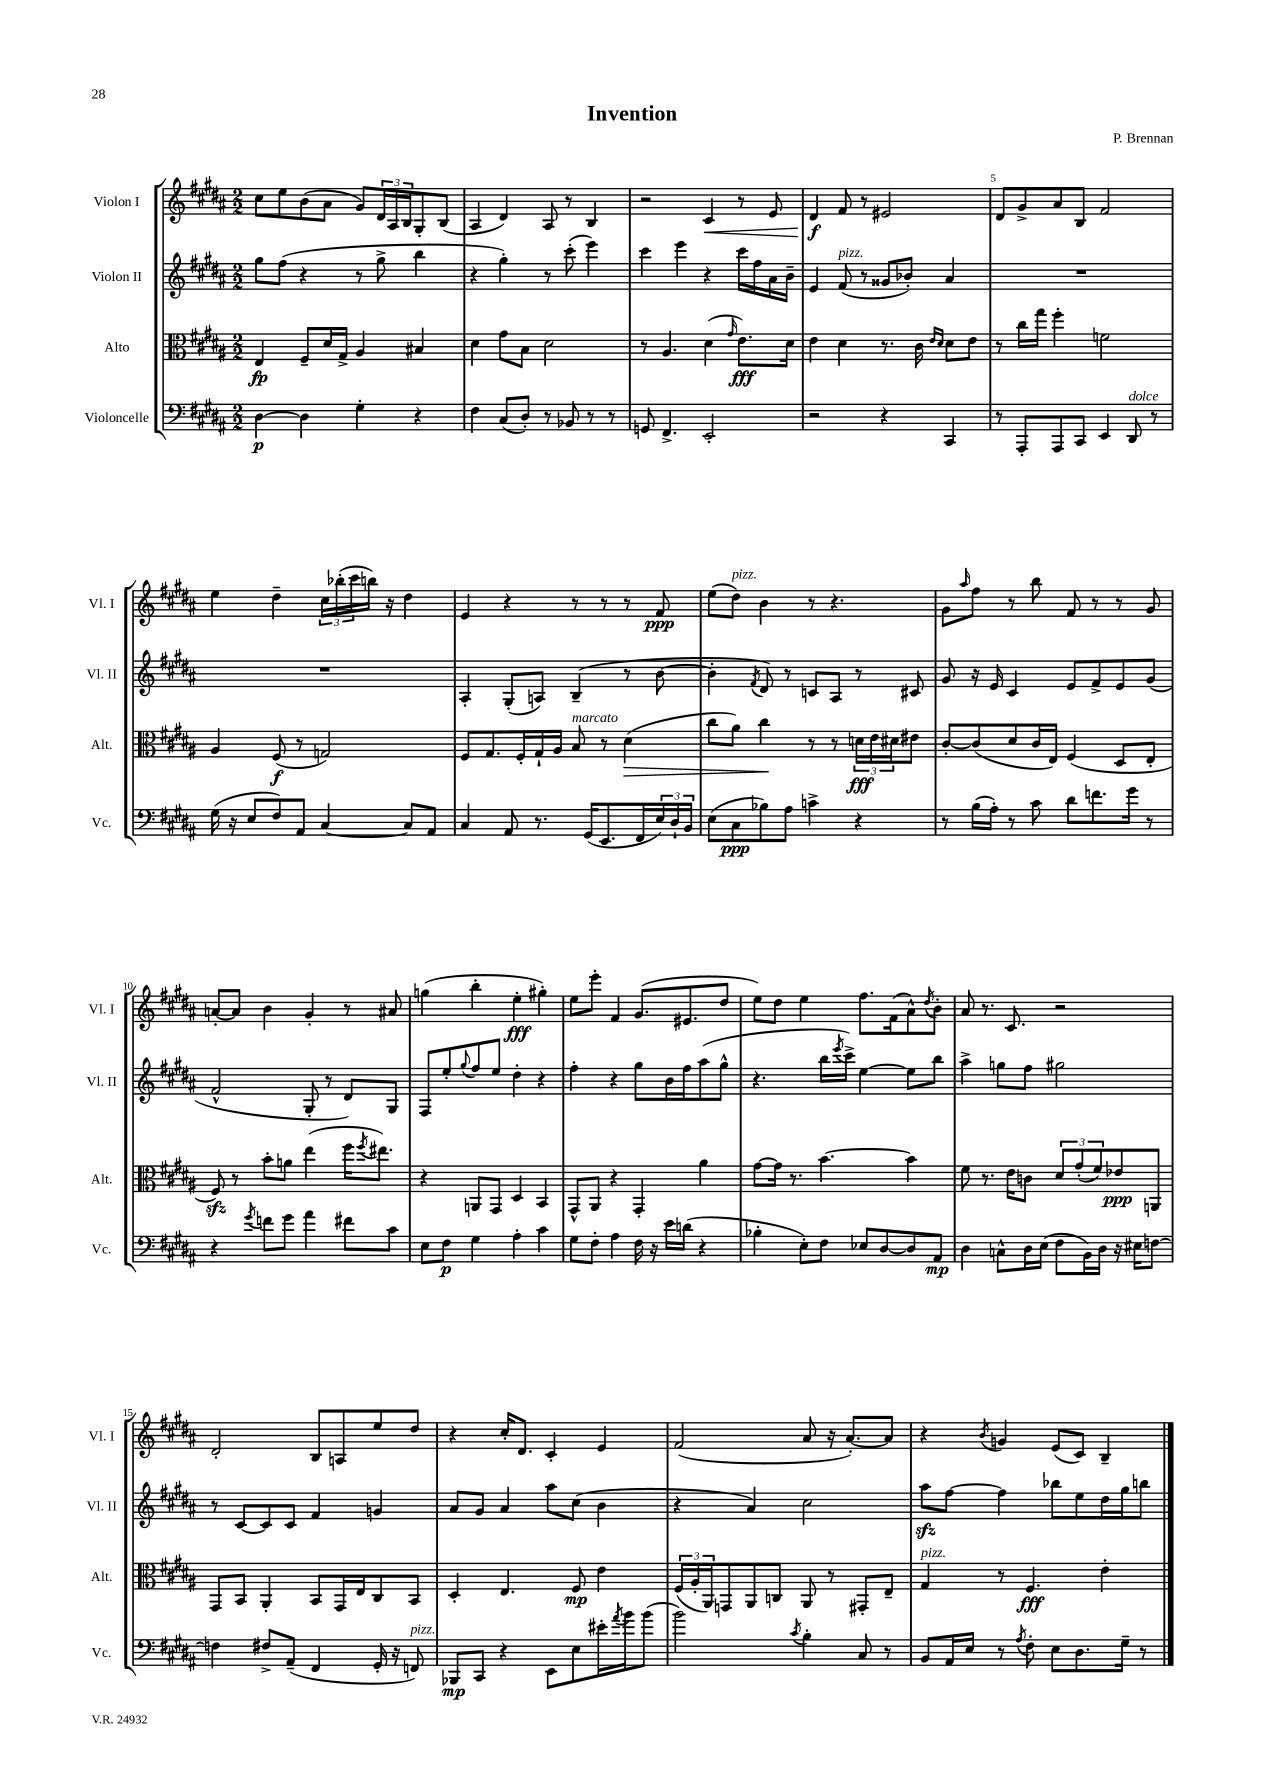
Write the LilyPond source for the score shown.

\header { title = "Invention" composer = "P. Brennan" }
<<
\new StaffGroup <<
\new Staff = "s0" \with { instrumentName = "Violon I" shortInstrumentName = "Vl. I" } {
    \clef treble \key b \major \numericTimeSignature \time 2/2
    cis''8 e''8 b'8( ais'8 gis'8) \tuplet 3/2 { dis'16 ais16 b16 } gis8-. b8( |
    ais4 dis'4) ais8 r8 b4 |
    r2 cis'4\< r8 e'8 |
    dis'4\f\! fis'8 r8 eis'2 |
    dis'8 gis'8-> ais'8 b8 fis'2 |
    e''4 dis''4-- \tuplet 3/2 { cis''16 bes''16-.( cis'''16 } b''16) r16 dis''4 |
    e'4 r4 r8 r8 r8 fis'8\ppp |
    e''8( dis''8^\markup { \italic "pizz." }) b'4 r8 r4. |
    gis'8 \grace { ais''16 } fis''8 r8 b''8 fis'8 r8 r8 gis'8 |
    a'8~-. a'8 b'4 gis'4-. r8 ais'8 |
    g''4( b''4-. e''4-.\fff gis''4-.) |
    e''8 e'''8-. fis'4 gis'8.( eis'8. dis''8 |
    e''8) dis''8 e''4 fis''8. fis'16( ais'8-^) \acciaccatura { dis''8 } b'8-. |
    ais'8 r8. cis'8. r2 |
    dis'2-. b8 a8 e''8 dis''8 |
    r4 cis''16-. dis'8. cis'4-. e'4 |
    fis'2( ais'8 r16 ais'8.~-.) ais'8 |
    r4 \acciaccatura { b'8 } g'4 e'8( cis'8) b4-- \bar "|." |
}
\new Staff = "s1" \with { instrumentName = "Violon II" shortInstrumentName = "Vl. II" } {
    \clef treble \key b \major \numericTimeSignature \time 2/2
    gis''8 fis''8( r4 r8 gis''8-> b''4 |
    r4 gis''4-.) r8 cis'''8-.( e'''4) |
    cis'''4 e'''4 r4 cis'''16 fis''16 ais'16 b'16-- |
    e'4 fis'8^\markup { \italic "pizz." }( r8 gisis'8 bes'8-.) ais'4 |
    R1 |
    R1 |
    ais4-. gis8-.( a8) b4--( r8 b'8~ |
    b'4-. \acciaccatura { fis'8 } dis'8) r8 c'8 ais8 r8 cis'8 |
    gis'8 r16 e'16 cis'4 e'8 fis'8-> e'8 gis'8( |
    fis'2-^ gis8-. r8 dis'8) gis8 |
    fis8 e''8-. \appoggiatura { gis''8 } fis''8 e''8 dis''4-. r4 |
    fis''4-. r4 gis''8 b'16 fis''16 ais''8( gis''8-^ |
    r4. b''16 \acciaccatura { e'''8 } cis'''16->) e''4~ e''8 b''8 |
    ais''4-> g''8 fis''8 gis''2 |
    r8 cis'8~ cis'8 cis'8 fis'4 g'4 |
    ais'8 gis'8 ais'4 ais''8 cis''8( b'4 |
    r4 ais'4) cis''2 |
    ais''8\sfz fis''8~ fis''4 bes''8 e''8 dis''16 gis''16 b''8 \bar "|." |
}
\new Staff = "s2" \with { instrumentName = "Alto" shortInstrumentName = "Alt." } {
    \clef alto \key b \major \numericTimeSignature \time 2/2
    e4\fp fis8-- dis'16 gis16-> ais4 bis4 |
    dis'4 gis'8 b8 dis'2 |
    r8 ais4. dis'4( \grace { gis'16 } e'8.\fff) dis'16 |
    e'4 dis'4 r8. cis'16 \grace { e'16 dis'16 } dis'8 e'8 |
    r8 cis''16 gis''16 fis''4-. f'2 |
    ais4 fis8\f( r8 g2) |
    fis8 gis8. fis16-. gis16-! ais16 b8^\markup { \italic "marcato" } r8 dis'4\>( |
    cis''8 ais'8) cis''4\! r8 r8 \tuplet 3/2 { d'16\fff e'16 dis'16 } eis'8 |
    cis'8~-. cis'8( dis'8 cis'16 e16) fis4( dis8 e8-. |
    fis8\sfz) r8 b'8-. a'8 e''4( fis''16 \acciaccatura { fis''8 } eis''8.) |
    r4 a,8 gis,8 dis4 b,4 |
    gis,8-^ ais,8 r4 gis,4-. ais'4 |
    gis'8~ gis'16 r8. b'4.~ b'4 |
    fis'8 r8. e'16 c'8 \tuplet 3/2 { dis'8 gis'8-.( fis'8) } ees'8\ppp a,8 |
    gis,8 b,8 ais,4-. b,8 gis,16 e16 cis8 b,8 |
    dis4-. e4. fis8\mp e'4 |
    \tuplet 3/2 { fis16( ais16-. ais,16) } g,8 ais,8 c8 ais,8 r8 gis,8-. e8-- |
    gis4^\markup { \italic "pizz." } r8 fis4.\fff e'4-. \bar "|." |
}
\new Staff = "s3" \with { instrumentName = "Violoncelle" shortInstrumentName = "Vc." } {
    \clef bass \key b \major \numericTimeSignature \time 2/2
    dis4~\p dis4 gis4-. r4 |
    fis4 cis8( dis8-.) r8 bes,8 r8 r8 |
    g,8 fis,4.-> e,2-. |
    r2 r4 cis,4 |
    r8 ais,,8-. ais,,8 cis,8 e,4 dis,8^\markup { \italic "dolce" } r8 |
    gis16( r16 e8 fis8) ais,8 cis4~ cis8 ais,8 |
    cis4 ais,8 r8. gis,16( e,8. fis,16 \tuplet 3/2 { e16) dis16-! b,16 } |
    e8( cis8\ppp bes8) ais8 c'4-> r4 |
    r8 b16( ais16-.) r8 cis'8 dis'8 f'8. gis'16 r8 |
    r4 \acciaccatura { gis'8 } f'8 gis'8 ais'4 fis'8 cis'8 |
    e8 fis8\p gis4 ais4-. cis'4 |
    gis8 fis8-. ais4 fis16 r16 e'16 d'16( r4 |
    bes4-. e8-.) fis8 ees8 dis8~ dis8 ais,8\mp |
    dis4 c8-^ dis16 e16( fis8 b,16) dis16 r16 eis16 f8~ |
    f4 fis8-> ais,8--( fis,4 gis,16-. r16 f,8^\markup { \italic "pizz." }) |
    bes,,8\mp cis,8 r4 e,8 e8 eis'16-. \acciaccatura { ais'8 } b'16 b'8( |
    b'2) \acciaccatura { cis'8 } b4-. cis8 r8 |
    b,8 ais,16 e16 r8 \acciaccatura { ais8 } fis8-. e8 dis8. gis16-- r8 \bar "|." |
}
>>
>>
\layout { \context { \Score \override BarNumber.break-visibility = ##(#f #t #t) barNumberVisibility = #(every-nth-bar-number-visible 5) } }
